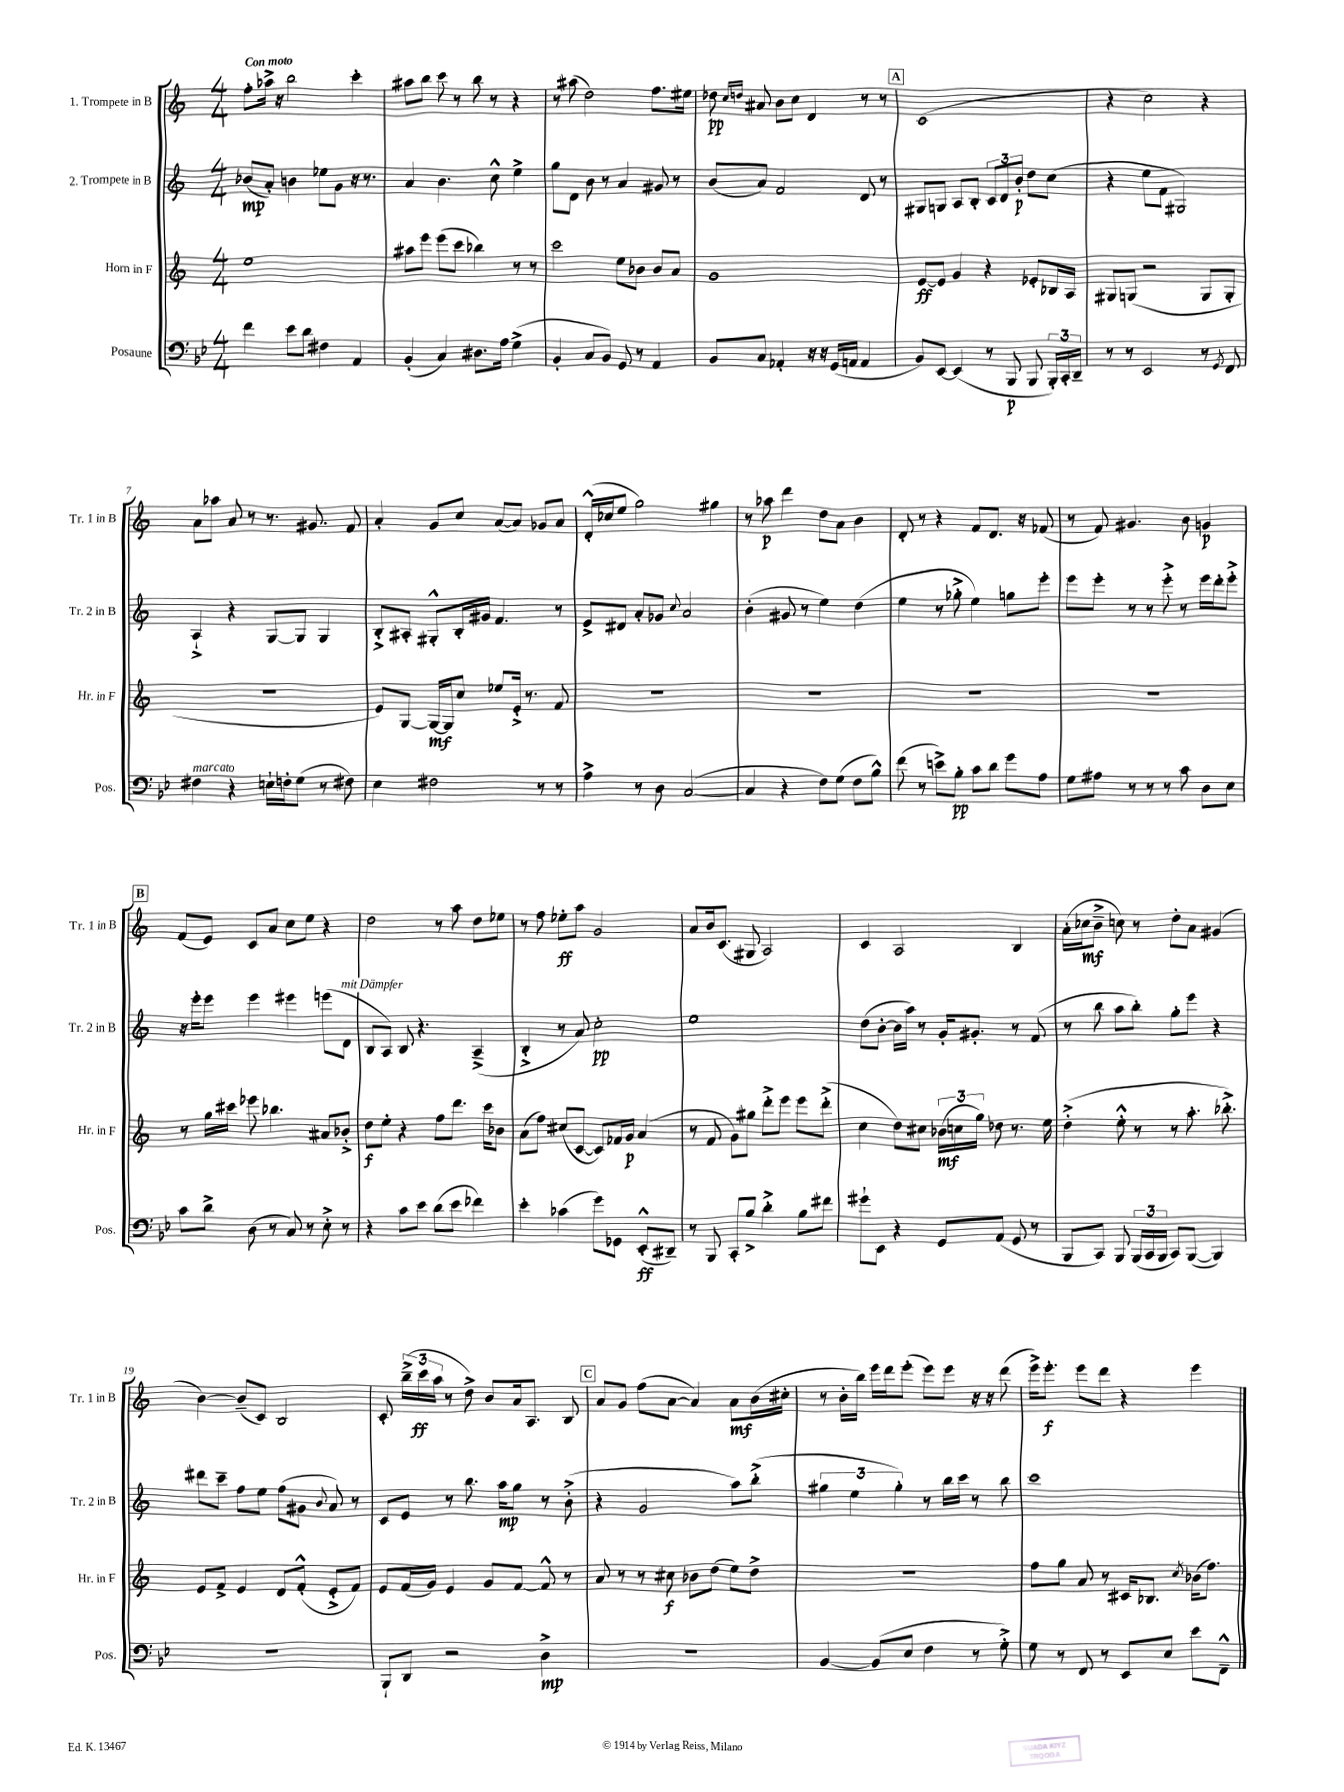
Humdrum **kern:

**kern	**kern	**kern	**kern
*staff4	*staff3	*staff2	*staff1
*clefF4	*clefG2	*clefG2	*clefG2
*k[b-e-]	*k[]	*k[]	*k[]
*M4/4	*M4/4	*M4/4	*M4/4
4f	1ee	(8b-	8ff'
.	.	8a')	16aa-^
.	.	.	16r
8e-	.	4b	2bb
8d	.	.	.
4F#	.	8ee-	.
.	.	8g	.
4AA	.	16r	4ccc'
.	.	8.r	.
=	=	=	=
(4BB-'	8aa#	4a	8aa#
.	8eee	.	8bb
4C)	(8eee	4.b	8ccc
.	8ccc	.	8r
8.D#	4bb-)	.	8bb
.	.	8cc^^	8r
16A	.	.	.
(4G^	8r	4ee^	4r
.	8r	.	.
=	=	=	=
4BB-'	2ccc	8gg	8r
.	.	8d	(8aa#
8C	.	8b	2dd)
8BB-)	.	8r	.
8GG	8ee	4a	.
8r	8b-	.	.
4AA	8b-	8g#	8.ff
.	8a	8r	.
.	.	.	16ee#
=	=	=	=
8BB-	1g	(8b	8dd-
.	.	.	16qqcc
.	.	.	16qqdd
8C	.	8a)	8a#
4AA-'	.	2f	8b
.	.	.	8cc
16r	.	.	4d
16r	.	.	.
(16GG	.	.	.
16AA	.	.	.
4AA	.	8d	8r
.	.	8r	8r
=	=	=	=
8BB-)	[8e	8G#	(1c
[8EE-	8e]	8G	.
(4EE-]	4g	8A	.
.	.	8B'	.
8r	4r	12c	.
.	.	12d	.
8BBB-	.	.	.
.	.	12b'	.
8BBB-	8e-'	8dd	.
24BBB-')	16B-	(8cc	.
24CC'	.	.	.
.	16A	.	.
24DD~	.	.	.
=	=	=	=
8r	8G#	4r	4r
8r	(8G	.	.
2EE-	2r	8ee	2cc)
.	.	8f	.
.	.	2G#)	.
8r	8G	.	4r
8qGG	.	.	.
8FF	8G'	.	.
=	=	=	=
4F#	1r	4A`^	8a
.	.	.	8aa-
4r	.	4r	8a
.	.	.	8r
16E`	.	[8G	8.r
16F'	.	.	.
(8G	.	8G]	.
.	.	.	8.g#
8r	.	4G	.
8F#)	.	.	8f
=	=	=	=
4E-	8e)	8B'^	4a'
.	[8G	8A#'	.
2F#	16G_	8G#'^^	8g
.	16G]	.	.
.	8cc	16B'	8cc
.	.	16g#	.
.	8ee-	4.f	([8a
.	16e'^	.	8a])
.	8.r	.	.
8r	.	.	8g-
8r	8f	8r	8a
=	=	=	=
4A^	1r	8e^	(16d'^^
.	.	.	16cc-
.	.	8d#	8ee
8r	.	8a'	2gg)
8D	.	8g-	.
.	.	8qqcc	.
([2C	.	2a	.
.	.	.	4gg#
=	=	=	=
4C]	1r	(4b'	8r
.	.	.	8aa-
4r	.	8g#	4ddd
.	.	8r	.
8F)	.	4ee)	8dd
(8G	.	.	8a
8F	.	(4dd	4b
8B-^^)	.	.	.
=	=	=	=
(8f	1r	4ee	8d'
8r	.	.	8r
8e^)	.	8r	4r
8B-'	.	8gg-'^	.
8c	.	4ee)	8f
8d	.	.	8.d
8g	.	8gg	.
.	.	.	16r
8A	.	8eee'	(8f-
=	=	=	=
8G	1r	8eee	8r
8A#	.	8eee'	8f)
8r	.	8r	4.g#
8r	.	8r	.
8r	.	8eee'^	.
8c	.	8r	8b
8D	.	16eee	4g
.	.	16ddd'	.
8E-	.	8eee'^	.
=	=	=	=
8c	8r	16r	(8f
.	.	16eee'	.
8d^	16gg	8eee	8e)
.	16ccc#	.	.
(8D	8eee-	4eee	8c
8r	4.bb-	.	8a
8C)	.	4eee#	8cc
8r	.	.	8ee
8E-'^	8a#	(8eee	4r
8r	8b-'^	8d	.
=	=	=	=
4r	8dd	8B	2dd
.	8ee'	8A)	.
8c	4r	8B	.
8e-	.	4.r	.
(8d	8ff	.	8r
8e-	8.ddd	.	8aa
4f-)	.	(4A~^	8dd
.	16ccc	.	.
.	8b-	.	8ee-
=	=	=	=
4e-'	(8a	4B'^	8r
.	8ff)	.	8ff
(4c-	(8cc#	8r	8ee-'
.	[8c	8a)	8aa
8g)	8c])	2cc'	2g
8GG-	16f-	.	.
.	16g	.	.
(8EE-'^^	(4a	.	.
8DD#~)	.	.	.
=	=	=	=
8r	8r	1ee	8a
8BBB-	8f	.	16b
.	.	.	(8.c
8CC'	8g)	.	.
8B-^	8gg#	.	8G#
4d'^	8ddd'^	.	2A)
.	8eee	.	.
8B-	8eee	.	.
8f#	(8ddd'^	.	.
=	=	=	=
8g#`	4cc	(8dd	4c
8EE-	.	[8b'	.
4r	8dd)	16b]	2A
.	.	16aa)	.
.	8cc#	8r	.
8GG	(24b-	16g'	.
.	24cc	.	.
.	.	8.g#'	.
.	24gg)	.	.
(8AA	8dd-	.	.
8GG	8.r	8r	4B
8r	.	(8f	.
.	16ee	.	.
=	=	=	=
8BBB-	(4dd'^	8r	(16a'
.	.	.	16cc-
8CC)	.	8bb	8b~^
8BBB-	8ee'^^	8aa	8cc)
(24BBB-	8r	8bb')	8r
24CC	.	.	.
24BBB-	.	.	.
8CC)	8r	8gg'	8dd'
([8BBB-	8.aa'	8eee	8a
4BBB-])	.	4r	(4g#
.	8.bb-'^)	.	.
=	=	=	=
1r	8e	8ddd#	[4b)
.	8f^	8ccc~	.
.	4e	8ff	(8b~]
.	.	8ee	8c)
.	8d	(8ff	2B
.	(8f'^^	8g#	.
.	.	8qqb	.
.	8e'^	8a)	.
.	8f)	8r	.
=	=	=	=
8BBB-`	8e	8c	8c'
8DD	(16f	8e	(24bb~^
.	.	.	24ccc
.	16g)	.	.
.	.	.	24aa
2r	4e	8r	8r
.	.	8.bb	8dd^)
.	8g	.	8b
.	.	16aa	.
.	[8f	8gg	16a
.	.	.	8.A
4D^	8f^^]	8r	.
.	8r	(8b'^	8B
=	=	=	=
1r	8a	4r	8a
.	8r	.	8g
.	8r	2g	(8ff
.	8cc#	.	[8a
.	8b-	.	4a])
.	(8dd	.	.
.	8ee)	8aa)	8a
.	8dd^	(8bb'^	(16b
.	.	.	16cc#'
=	=	=	=
[4BB-	1r	6gg#	8r
.	.	.	16b'
.	.	6ee	.
.	.	.	16bb)
(8BB-]	.	.	16eee
.	.	.	16ddd
.	.	6gg#')	.
8E-	.	.	(8eee'
4F	.	8r	8eee)
.	.	16bb	8eee
.	.	16ccc	.
8r	.	8r	16r
.	.	.	16r
8G'^)	.	8bb	(8ddd
=	=	=	=
8G	8ff	1ccc	16eee^)
.	.	.	8.eee'
8r	8gg	.	.
8FF	8a	.	8eee
8r	8r	.	8ddd
8EE-	16c#	.	4r
.	8.B-	.	.
8E-	.	.	.
.	8qcc	.	.
8e-	(16b-	.	4eee
.	8.ff)	.	.
8FF~^^	.	.	.
==	==	==	==
*-	*-	*-	*-
